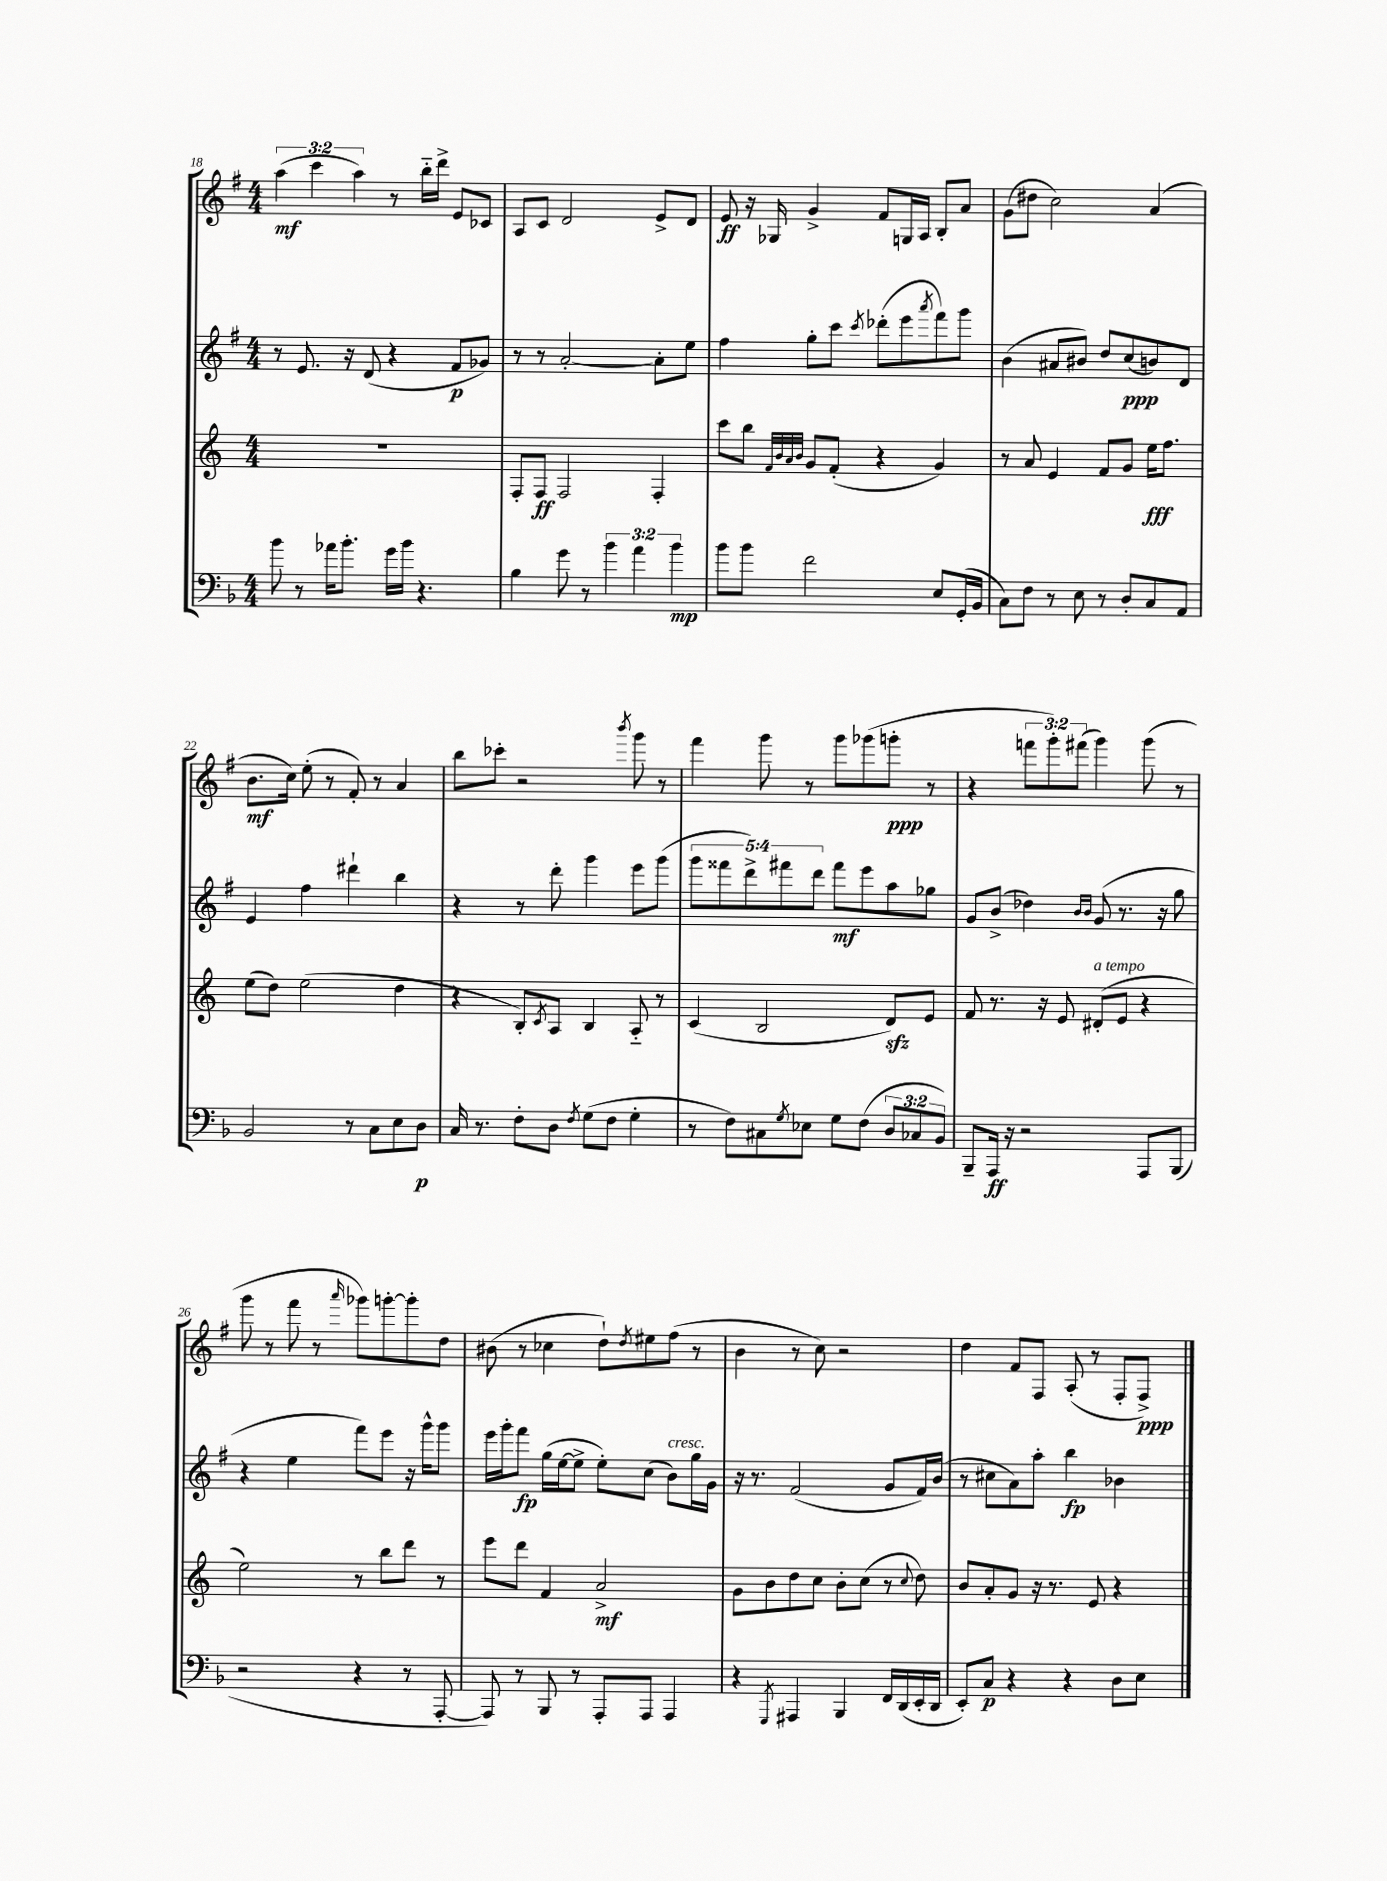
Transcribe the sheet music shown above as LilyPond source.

<<
\new StaffGroup <<
\new Staff = "s0" {
    \clef treble \key g \major \numericTimeSignature \time 4/4 \override Staff.TupletNumber.text = #tuplet-number::calc-fraction-text
    \tuplet 3/2 { a''4\mf( c'''4 a''4) } r8 b''16-_ d'''16-> e'8 ces'8 |
    a8 c'8 d'2 e'8-> d'8 |
    e'8\ff r16 ges16 g'4-> fis'8 g16 a16 b8-. a'8 |
    g'8( dis''8 c''2) a'4( |
    b'8.\mf c''16) e''8-.( r8 fis'8-.) r8 a'4 |
    b''8 ces'''8-. r2 \acciaccatura { b'''8 } g'''8 r8 |
    fis'''4 g'''8 r8 g'''8 ges'''8( g'''8-.\ppp r8 |
    r4 \tuplet 3/2 { f'''8 g'''8-.) fis'''8( } g'''4) g'''8( r8 |
    g'''8 r8 fis'''8 r8 \grace { a'''16 } ges'''8) g'''8~-. g'''8-. d''8 |
    bis'8( r8 ces''4 d''8-!) \acciaccatura { d''8 } eis''8 fis''8( r8 |
    b'4 r8 c''8) r2 |
    d''4 fis'8 fis8 a8-.( r8 fis8-. fis8->\ppp) \bar "|." |
}
\new Staff = "s1" {
    \clef treble \key g \major \numericTimeSignature \time 4/4 \override Staff.TupletNumber.text = #tuplet-number::calc-fraction-text
    r8 e'8. r16 d'8( r4 fis'8\p ges'8) |
    r8 r8 a'2~-. a'8-. e''8 |
    fis''4 g''8-. c'''8 \acciaccatura { c'''8 } des'''8-.( e'''8 \acciaccatura { a'''8 } fis'''8) g'''8 |
    b'4( ais'8 bis'8) d''8 c''8\ppp( b'8) d'8 |
    e'4 fis''4 dis'''4-! b''4 |
    r4 r8 d'''8-. g'''4 e'''8 g'''8( |
    \tuplet 5/4 { g'''8 fisis'''8 d'''8->) fis'''8 d'''8 } fis'''8\mf e'''8 a''8 ges''8 |
    g'8 b'8->( des''4) \grace { b'16 b'16 } g'8( r8. r16 g''8 |
    r4 e''4 fis'''8) e'''8 r16 g'''16-^ g'''8 |
    e'''16 g'''16-. fis'''8\fp g''16( e''16~ e''8-> e''8-.) c''8( b'8^\markup { \italic "cresc." }) g''16 g'16 |
    r16 r8. fis'2( g'8 fis'16) b'16( |
    r8 cis''8 a'8) a''8-. b''4\fp bes'4 \bar "|." |
}
\new Staff = "s2" {
    \clef treble \key c \major \numericTimeSignature \time 4/4
    R1 |
    f8-. f8\ff f2 f4-. |
    c'''8 b''8 \grace { f'32 b'32 a'32 b'32 } g'8 f'8-.( r4 g'4) |
    r8 a'8 e'4 f'8 g'8 e''16\fff f''8. |
    e''8( d''8) e''2( d''4 |
    r4 b8-.) \acciaccatura { c'8 } a8 b4 a8-_ r8 |
    c'4( b2 d'8\sfz) e'8 |
    f'8 r8. r16 e'8 dis'8-.^\markup { \italic "a tempo" }( e'8 r4 |
    e''2) r8 b''8 d'''8 r8 |
    e'''8 d'''8 f'4 a'2->\mf |
    g'8 b'8 d''8 c''8 b'8-. c''8( r8 \appoggiatura { c''8 } d''8) |
    b'8 a'8-. g'8 r16 r8. e'8 r4 \bar "|." |
}
\new Staff = "s3" {
    \clef bass \key f \major \numericTimeSignature \time 4/4 \override Staff.TupletNumber.text = #tuplet-number::calc-fraction-text
    bes'8 r8 aes'16 bes'8.-. g'16 bes'16 r4. |
    bes4 g'8 r8 \tuplet 3/2 { bes'4 a'4 bes'4\mp } |
    bes'8 bes'8 f'2 e8 g,16-.( bes,16 |
    c8) f8 r8 e8 r8 d8-. c8 a,8 |
    bes,2 r8 c8 e8 d8\p |
    c16 r8. f8-. d8 \acciaccatura { f8 } g8( f8 g4-. |
    r8 f8) cis8 \acciaccatura { g8 } ees8 g8 f8( \tuplet 3/2 { d8 ces8 bes,8) } |
    bes,,8-- a,,16\ff r16 r2 a,,8 bes,,8( |
    r2 r4 r8 a,,8~-. |
    a,,8) r8 bes,,8 r8 a,,8-. a,,8 a,,4 |
    r4 \acciaccatura { g,,8 } ais,,4 bes,,4 f,16 d,16( e,16-. d,16 |
    e,8-.) c8\p r4 r4 d8 e8 \bar "|." |
}
>>
>>
\layout { \context { \Score currentBarNumber = #18 } }
